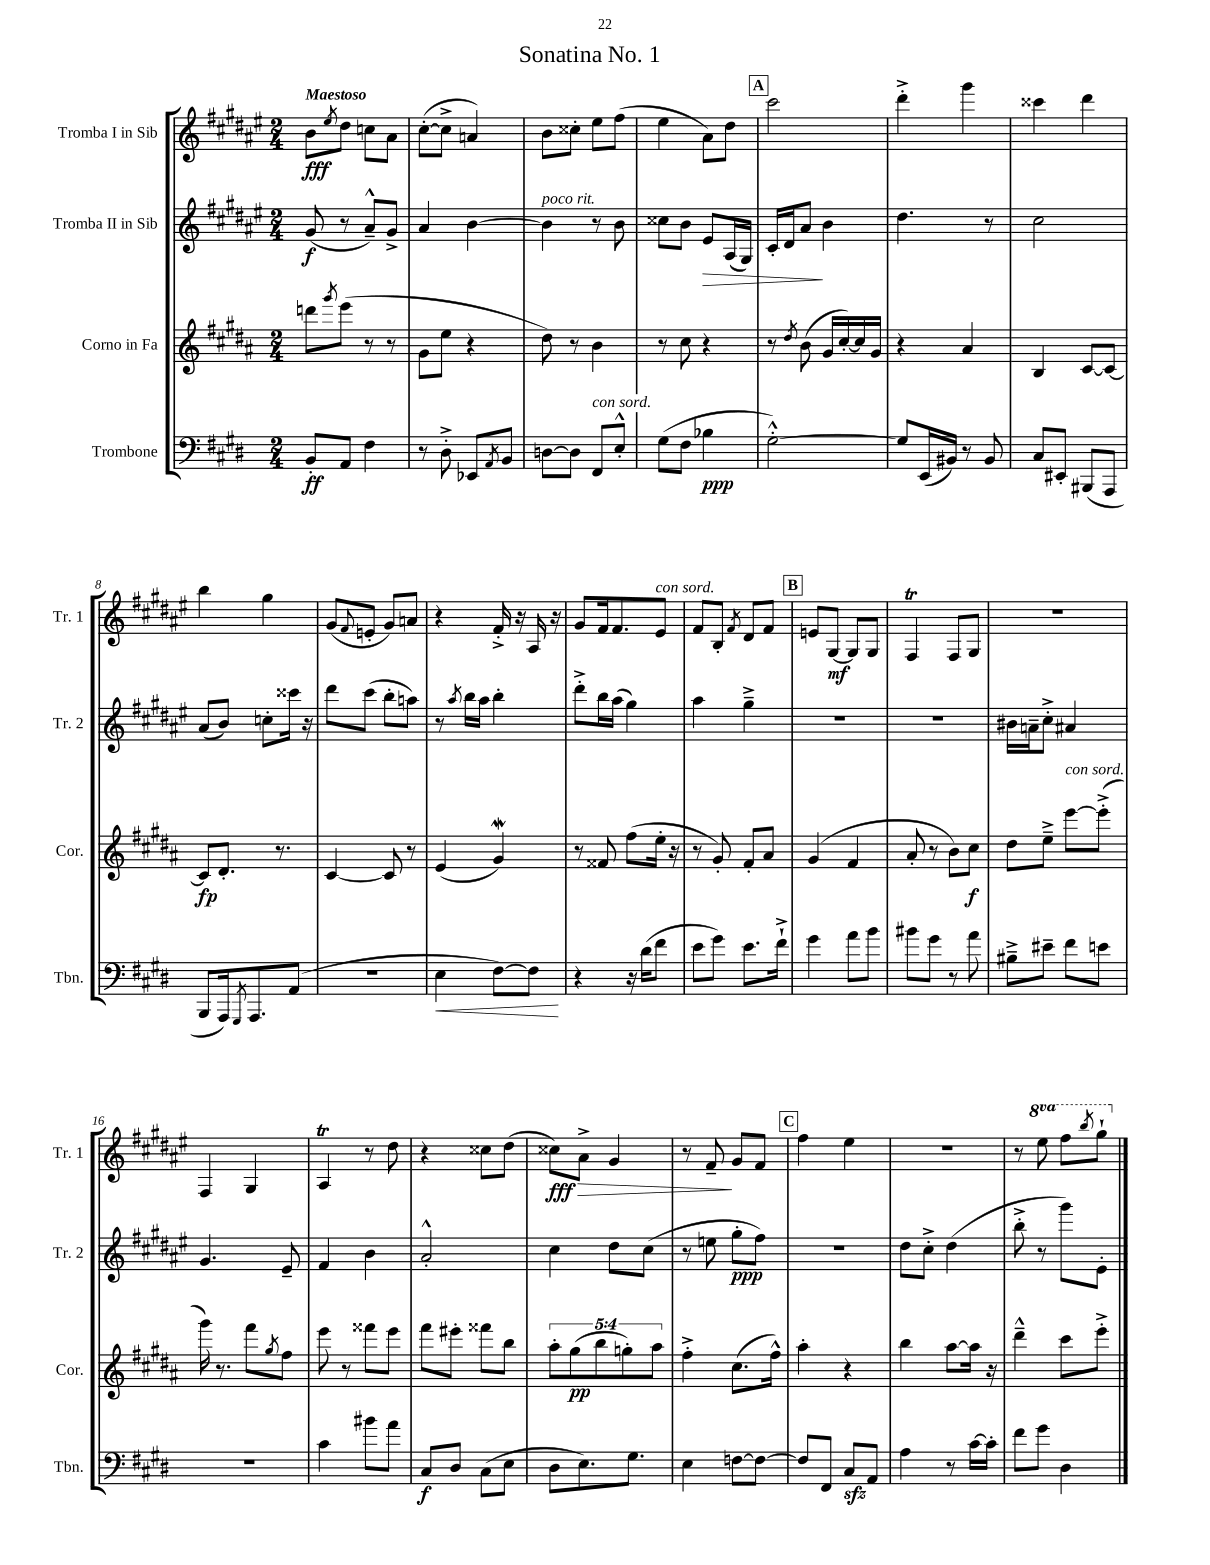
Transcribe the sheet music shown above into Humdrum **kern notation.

**kern	**dynam	**kern	**dynam	**kern	**dynam	**kern	**dynam
*part4	*part4	*part3	*part3	*part2	*part2	*part1	*part1
*staff4	*staff4	*staff3	*staff3	*staff2	*staff2	*staff1	*staff1
*I"Trombone	*	*I"Corno in Fa	*	*I"Tromba II in Sib	*	*I"Tromba I in Sib	*
*I'Tbn.	*	*I'Cor.	*	*I'Tr. 2	*	*I'Tr. 1	*
*clefF4	*	*clefG2	*	*clefG2	*	*clefG2	*
*k[f#c#g#d#]	*	*k[f#c#g#d#a#]	*	*k[f#c#g#d#a#e#]	*	*k[f#c#g#d#a#e#]	*
*M2/4	*	*M2/4	*	*M2/4	*	*M2/4	*
=1	=1	=1	=1	=1	=1	=1	=1
!	!	!	!	!	!	!LO:TX:a:B:t=Maestoso	!
8BB'/L	ff	8dddn\L	.	(8g#/	f	8b\L	fff
.	.	8qggg#/	.	.	.	8qee#/	.
8AA/J	.	(8eee\J	.	8r	.	8dd#\J	.
4F#\	.	8r	.	8a#~^^/L)	.	8ccn\L	.
.	.	8r	.	8g#^/J	.	8a#\J	.
=2	=2	=2	=2	=2	=2	=2	=2
8r	.	8g#\L	.	4a#/	.	([8cc#'\L	.
8D#'^\	.	8ee\J	.	.	.	8cc#^\J]	.
8EE-X/L	.	4r	.	[4b\	.	4an/)	.
8qAA/	.	.	.	.	.	.	.
8BB/J	.	.	.	.	.	.	.
=3	=3	=3	=3	=3	=3	=3	=3
!	!	!	!	!LO:TX:a:i:t=poco rit.	!	!	!
[8Dn\L	.	8dd#\)	.	4b\]	.	8b\L	.
8D\J]	.	8r	.	.	.	8cc##X'\J	.
!LO:TX:a:i:t=con sord.	!	!	!	!	!	!	!
8FF#/L	.	4b\	.	8r	.	8ee#\L	.
8E'^^/J	.	.	.	8b\	.	(8ff#\J	.
=4	=4	=4	=4	=4	=4	=4	=4
(8G#\L	.	8r	.	8cc##X\L	.	4ee#\	.
8F#\J	.	8cc#\	.	8b\J	.	.	.
!	!	!	!	!	!LO:HP:b	!	!
4B-X\	ppp	4r	.	8e#/L	>	8a#\L)	.
.	.	.	.	(16A#/L	.	8dd#\J	.
.	.	.	.	16G#/JJ)	.	.	.
!!LO:REH:place=s1:t=A
=5	=5	=5	=5	=5	=5	=5	=5
[2G#'^^\)	.	8r	.	16c#'/LL	.	2ccc#\	.
.	.	.	.	16d#/J	.	.	.
.	.	8qdd#/	.	.	.	.	.
.	.	(8b\	.	8a#/J	.	.	.
.	.	16g#/LL	.	4b\	]	.	.
.	.	[16cc#'/)	.	.	.	.	.
.	.	16cc#/]	.	.	.	.	.
.	.	16g#/JJ	.	.	.	.	.
=6	=6	=6	=6	=6	=6	=6	=6
8G#/L]	.	4r	.	4.dd#\	.	4ddd#'^\	.
(16EE/L	.	.	.	.	.	.	.
16BB#X/JJ)	.	.	.	.	.	.	.
8r	.	4a#/	.	.	.	4ggg#\	.
8BB#/	.	.	.	8r	.	.	.
=7	=7	=7	=7	=7	=7	=7	=7
8C#/L	.	4B/	.	2cc#\	.	4ccc##X\	.
8EE#X'/J	.	.	.	.	.	.	.
(8BBB#X/L	.	[8c#/L	.	.	.	4ddd#\	.
8AAA/J	.	8c#/J_	.	.	.	.	.
!!LO:LB:g=z
=8	=8	=8	=8	=8	=8	=8	=8
8BBB/L	.	8c#/L]	fp	(8a#/L	.	4bb\	.
16AAA/k)	.	8.d#'/J	.	8b/J)	.	.	.
8qGGG#/	.	.	.	.	.	.	.
8.AAA/	.	.	.	.	.	.	.
.	.	.	.	8ccn'\L	.	4gg#\	.
.	.	8.r	.	.	.	.	.
(8AA/J	.	.	.	16ccc##X\Jk	.	.	.
.	.	.	.	16r	.	.	.
=9	=9	=9	=9	=9	=9	=9	=9
2r	.	[4c#/	.	8ddd#\L	.	(8g#/L	.
.	.	.	.	.	.	8qqf#/	.
.	.	.	.	(8ccc#\J	.	8en'/J	.
.	.	8c#/]	.	8bb'\L	.	8g#/L)	.
.	.	8r	.	8aan\J)	.	8an/J	.
=10	=10	=10	=10	=10	=10	=10	=10
!	!LO:HP:b	!	!	!	!	!	!
4E\	<	(4e/	.	8r	.	4r	.
.	.	.	.	8qaa#/	.	.	.
.	.	.	.	16bb\LL	.	.	.
.	.	.	.	16aa#\JJ	.	.	.
[8F#\L)	.	4g#W/)	.	4bb'\	.	16f#'^/	.
.	.	.	.	.	.	16r	.
8F#\J]	.	.	.	.	.	16A#/	.
.	.	.	.	.	.	16r	.
.	[	.	.	.	.	.	.
=11	=11	=11	=11	=11	=11	=11	=11
4r	.	8r	.	8ddd#'^\L	.	8g#/L	.
.	.	8f##X/	.	16bb\L	.	16f#/k	.
.	.	.	.	(16aa#\JJ	.	8.f#/	.
16r	.	(8ff#\L	.	4gg#\)	.	.	.
(16d#\KL	.	.	.	.	.	.	.
!	!	!	!	!	!	!LO:TX:a:i:t=con sord.	!
8f#\J	.	16ee'\Jk	.	.	.	8e#/J	.
.	.	16r	.	.	.	.	.
=12	=12	=12	=12	=12	=12	=12	=12
8e\L	.	8r	.	4aa#\	.	8f#/L	.
8g#\J)	.	8g#'/)	.	.	.	8B'/J	.
.	.	.	.	.	.	8qf#/	.
8.e\L	.	8f#'/L	.	4gg#~^\	.	8d#/L	.
.	.	8a#/J	.	.	.	8f#/J	.
16f#`^\Jk	.	.	.	.	.	.	.
!!LO:REH:place=s1:t=B
=13	=13	=13	=13	=13	=13	=13	=13
4g#\	.	(4g#/	.	2r	.	8en/L	.
.	.	.	.	.	.	[8G#/J	mf
8a\L	.	4f#/	.	.	.	8G#/L]	.
8b\J	.	.	.	.	.	8G#/J	.
=14	=14	=14	=14	=14	=14	=14	=14
8b#X\L	.	8a#'/	.	2r	.	4F#T/	.
8g#\J	.	8r	.	.	.	.	.
8r	.	8b\L)	.	.	.	8F#/L	.
8a\	.	8cc#\J	f	.	.	8G#/J	.
=15	=15	=15	=15	=15	=15	=15	=15
8B#X~^\L	.	8dd#\L	.	16b#X\LL	.	2r	.
.	.	.	.	16an~\J	.	.	.
8e#X~\J	.	8ee~^\J	.	8cc#'^\J	.	.	.
!	!	!LO:TX:a:i:t=con sord.	!	!	!	!	!
8f#\L	.	[8eee\L	.	4a#X/	.	.	.
8en\J	.	(8eee'^\J]	.	.	.	.	.
!!LO:LB:g=z
=16	=16	=16	=16	=16	=16	=16	=16
2r	.	16ggg#\)	.	4.g#/	.	4F#/	.
.	.	8.r	.	.	.	.	.
.	.	8fff#\L	.	.	.	4G#/	.
.	.	8qgg#/	.	.	.	.	.
.	.	8ff#\J	.	8e#~/	.	.	.
=17	=17	=17	=17	=17	=17	=17	=17
4c#\	.	8eee\	.	4f#/	.	4A#t/	.
.	.	8r	.	.	.	.	.
8b#X\L	.	8fff##X\L	.	4b\	.	8r	.
8a\J	.	8eee\J	.	.	.	8dd#\	.
=18	=18	=18	=18	=18	=18	=18	=18
8C#/L	f	8fff#\L	.	2a#'^^/	.	4r	.
8D#/J	.	8eee#X'\J	.	.	.	.	.
(8C#\L	.	8fff##X\L	.	.	.	8cc##X\L	.
8E\J	.	8bb\J	.	.	.	(8dd#\J	.
=19	=19	=19	=19	=19	=19	=19	=19
!	!	!	!	!	!	!	!LO:HP:b
8D#\L	.	10aa#'\L	.	4cc#\	.	8cc##X\L)	> fff
.	.	(10gg#\	pp	.	.	.	.
8.E\)	.	.	.	.	.	8a#^\J	.
.	.	10bb\	.	.	.	.	.
.	.	.	.	8dd#\L	.	4g#/	.
.	.	10ggn'\)	.	.	.	.	.
8.G#\J	.	.	.	.	.	.	.
.	.	.	.	(8cc#\J	.	.	.
.	.	10aa#\J	.	.	.	.	.
=20	=20	=20	=20	=20	=20	=20	=20
4E\	.	4ff#'^\	.	8r	.	8r	.
.	.	.	.	8een\	.	8f#~/	.
[8Fn\L	.	(8.cc#\L	.	8gg#'\L	ppp	8g#/L	]
8F\J_	.	.	.	8ff#\J)	.	8f#/J	.
.	.	16ff#^^\Jk)	.	.	.	.	.
!!LO:REH:place=s1:t=C
=21	=21	=21	=21	=21	=21	=21	=21
8F/L]	.	4aa#'\	.	2r	.	4ff#\	.
8FF#/J	.	.	.	.	.	.	.
8C#zz/L	.	4r	.	.	.	4ee#\	.
8AA/J	.	.	.	.	.	.	.
=22	=22	=22	=22	=22	=22	=22	=22
4A\	.	4bb\	.	8dd#\L	.	2r	.
.	.	.	.	8cc#'^\J	.	.	.
8r	.	[8aa#\L	.	(4dd#\	.	.	.
[16c#\LL	.	16aa#\Jk]	.	.	.	.	.
16c#'\JJ]	.	16r	.	.	.	.	.
=23	=23	=23	=23	=23	=23	=23	=23
8f#\L	.	4ddd#~^^\	.	8bb'^\	.	8r	.
*	*	*	*	*	*	*8va	*
8g#\J	.	.	.	8r	.	8eee#\	.
4D#\	.	8ccc#\L	.	8ggg#\L)	.	8fff#\L	.
.	.	.	.	.	.	8qbbb/	.
.	.	8eee'^\J	.	8e#'\J	.	8ggg#`\J	.
*	*	*	*	*	*	*X8va	*
==	==	==	==	==	==	==	==
*-	*-	*-	*-	*-	*-	*-	*-
